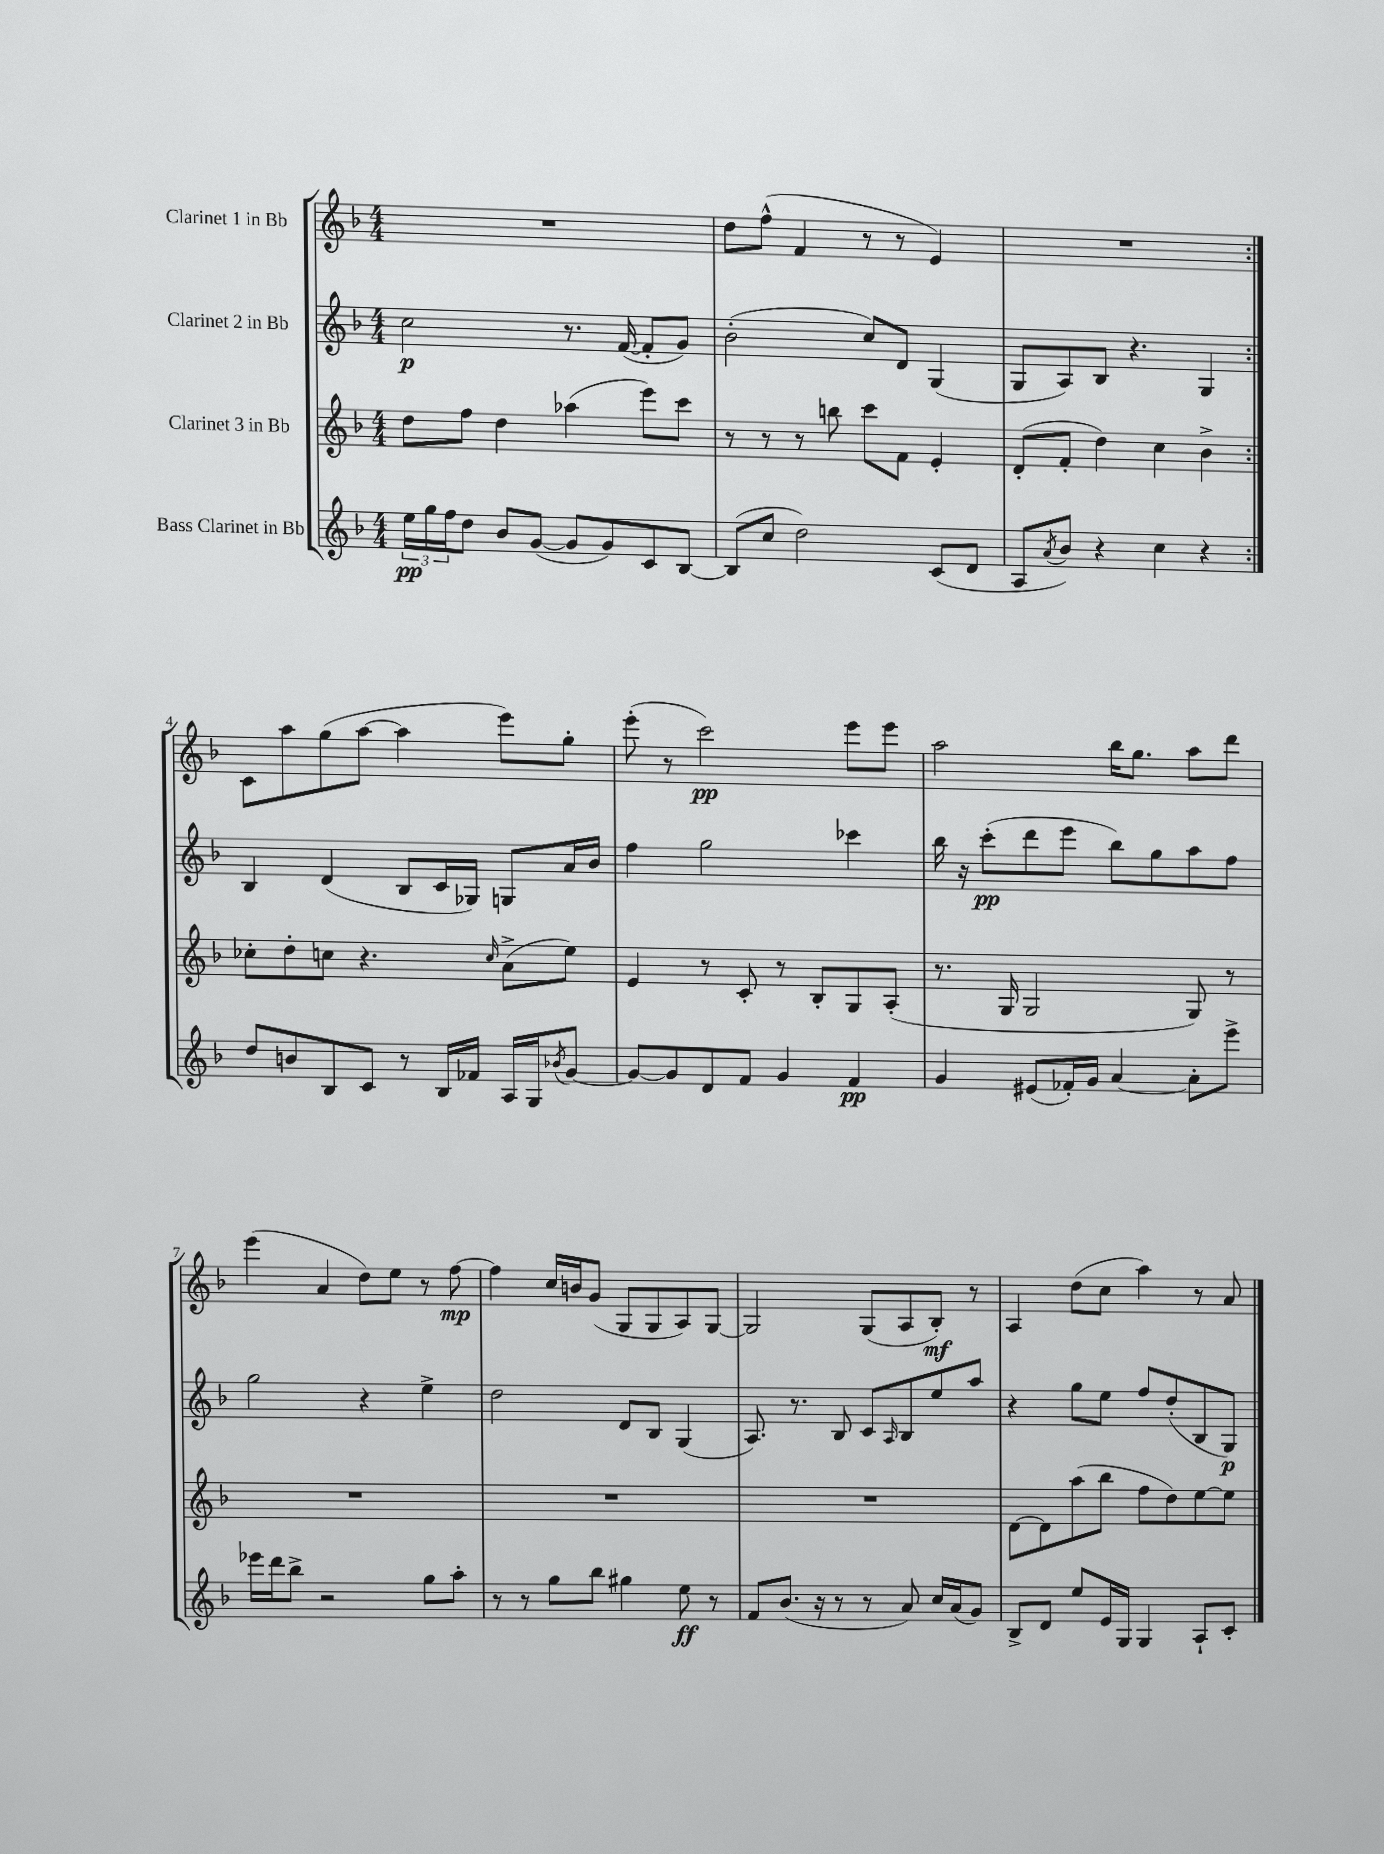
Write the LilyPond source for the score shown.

<<
\new StaffGroup <<
\new Staff = "s0" \with { instrumentName = "Clarinet 1 in Bb" } {
    \clef treble \key f \major \numericTimeSignature \time 4/4
    \repeat volta 2 { R1 |
    d''8 f''8-^( f'4 r8 r8 e'4) |
    R1 | }
    c'8 a''8 g''8( a''8~ a''4 e'''8) g''8-. |
    e'''8-.( r8 c'''2\pp) e'''8 e'''8 |
    a''2 bes''16 g''8. a''8 d'''8 |
    e'''4( a'4 d''8) e''8 r8 f''8~\mp |
    f''4 c''16 b'16 g'8( g8 g8 a8) g8~ |
    g2 g8( a8 bes8-.\mf) r8 |
    a4 d''8( c''8 a''4) r8 a'8 \bar "|." |
}
\new Staff = "s1" \with { instrumentName = "Clarinet 2 in Bb" } {
    \clef treble \key f \major \numericTimeSignature \time 4/4
    \repeat volta 2 { c''2\p r8. f'16~( f'8-. g'8) |
    bes'2-.( c''8) d'8 g4( |
    g8 a8) bes8 r4. g4 | }
    bes4 d'4( bes8 c'16 ges16) g8 a'16 bes'16 |
    f''4 g''2 ces'''4 |
    bes''16 r16 c'''8-.\pp( d'''8 e'''8 bes''8) g''8 a''8 f''8 |
    g''2 r4 e''4-> |
    d''2 d'8 bes8 g4( |
    a8.) r8. bes8 c'8 \grace { a16 } bes8 e''8 a''8 |
    r4 g''8 e''8 f''8 d''8-.( bes8 g8\p) \bar "|." |
}
\new Staff = "s2" \with { instrumentName = "Clarinet 3 in Bb" } {
    \clef treble \key f \major \numericTimeSignature \time 4/4
    \repeat volta 2 { d''8 f''8 d''4 aes''4( e'''8) c'''8 |
    r8 r8 r8 b''8 c'''8 f'8 e'4-. |
    d'8-.( f'8-. d''4) c''4 bes'4-> | }
    ces''8-. d''8-. c''8 r4. \grace { c''16 } a'8->( e''8) |
    e'4 r8 c'8-. r8 bes8-. g8 a8-.( |
    r8. g16 g2 g8) r8 |
    R1 |
    R1 |
    R1 |
    d'8~ d'8 a''8( bes''8 f''8 d''8) e''8~ e''8 \bar "|." |
}
\new Staff = "s3" \with { instrumentName = "Bass Clarinet in Bb" } {
    \clef treble \key f \major \numericTimeSignature \time 4/4
    \repeat volta 2 { \tuplet 3/2 { e''16\pp g''16 f''16 } d''8 bes'8 g'8~( g'8 g'8) c'8 bes8~ |
    bes8( c''8 d''2) c'8( d'8 |
    a8 \acciaccatura { a'8 } bes'8) r4 c''4 r4 | }
    d''8 b'8 bes8 c'8 r8 bes16 fes'16 a16 g16 \acciaccatura { bes'8 } g'8~ |
    g'8~ g'8 d'8 f'8 g'4 f'4\pp |
    g'4 eis'8( fes'16-.) g'16 a'4~ a'8-. e'''8-> |
    ees'''16 d'''16 bes''8-> r2 g''8 a''8-. |
    r8 r8 g''8 bes''8 gis''4 e''8\ff r8 |
    f'8 bes'8.( r16 r8 r8 a'8) c''16 a'16( g'8) |
    bes8-> d'8 e''8 e'16 g16 g4 a8-! c'8-. \bar "|." |
}
>>
>>
